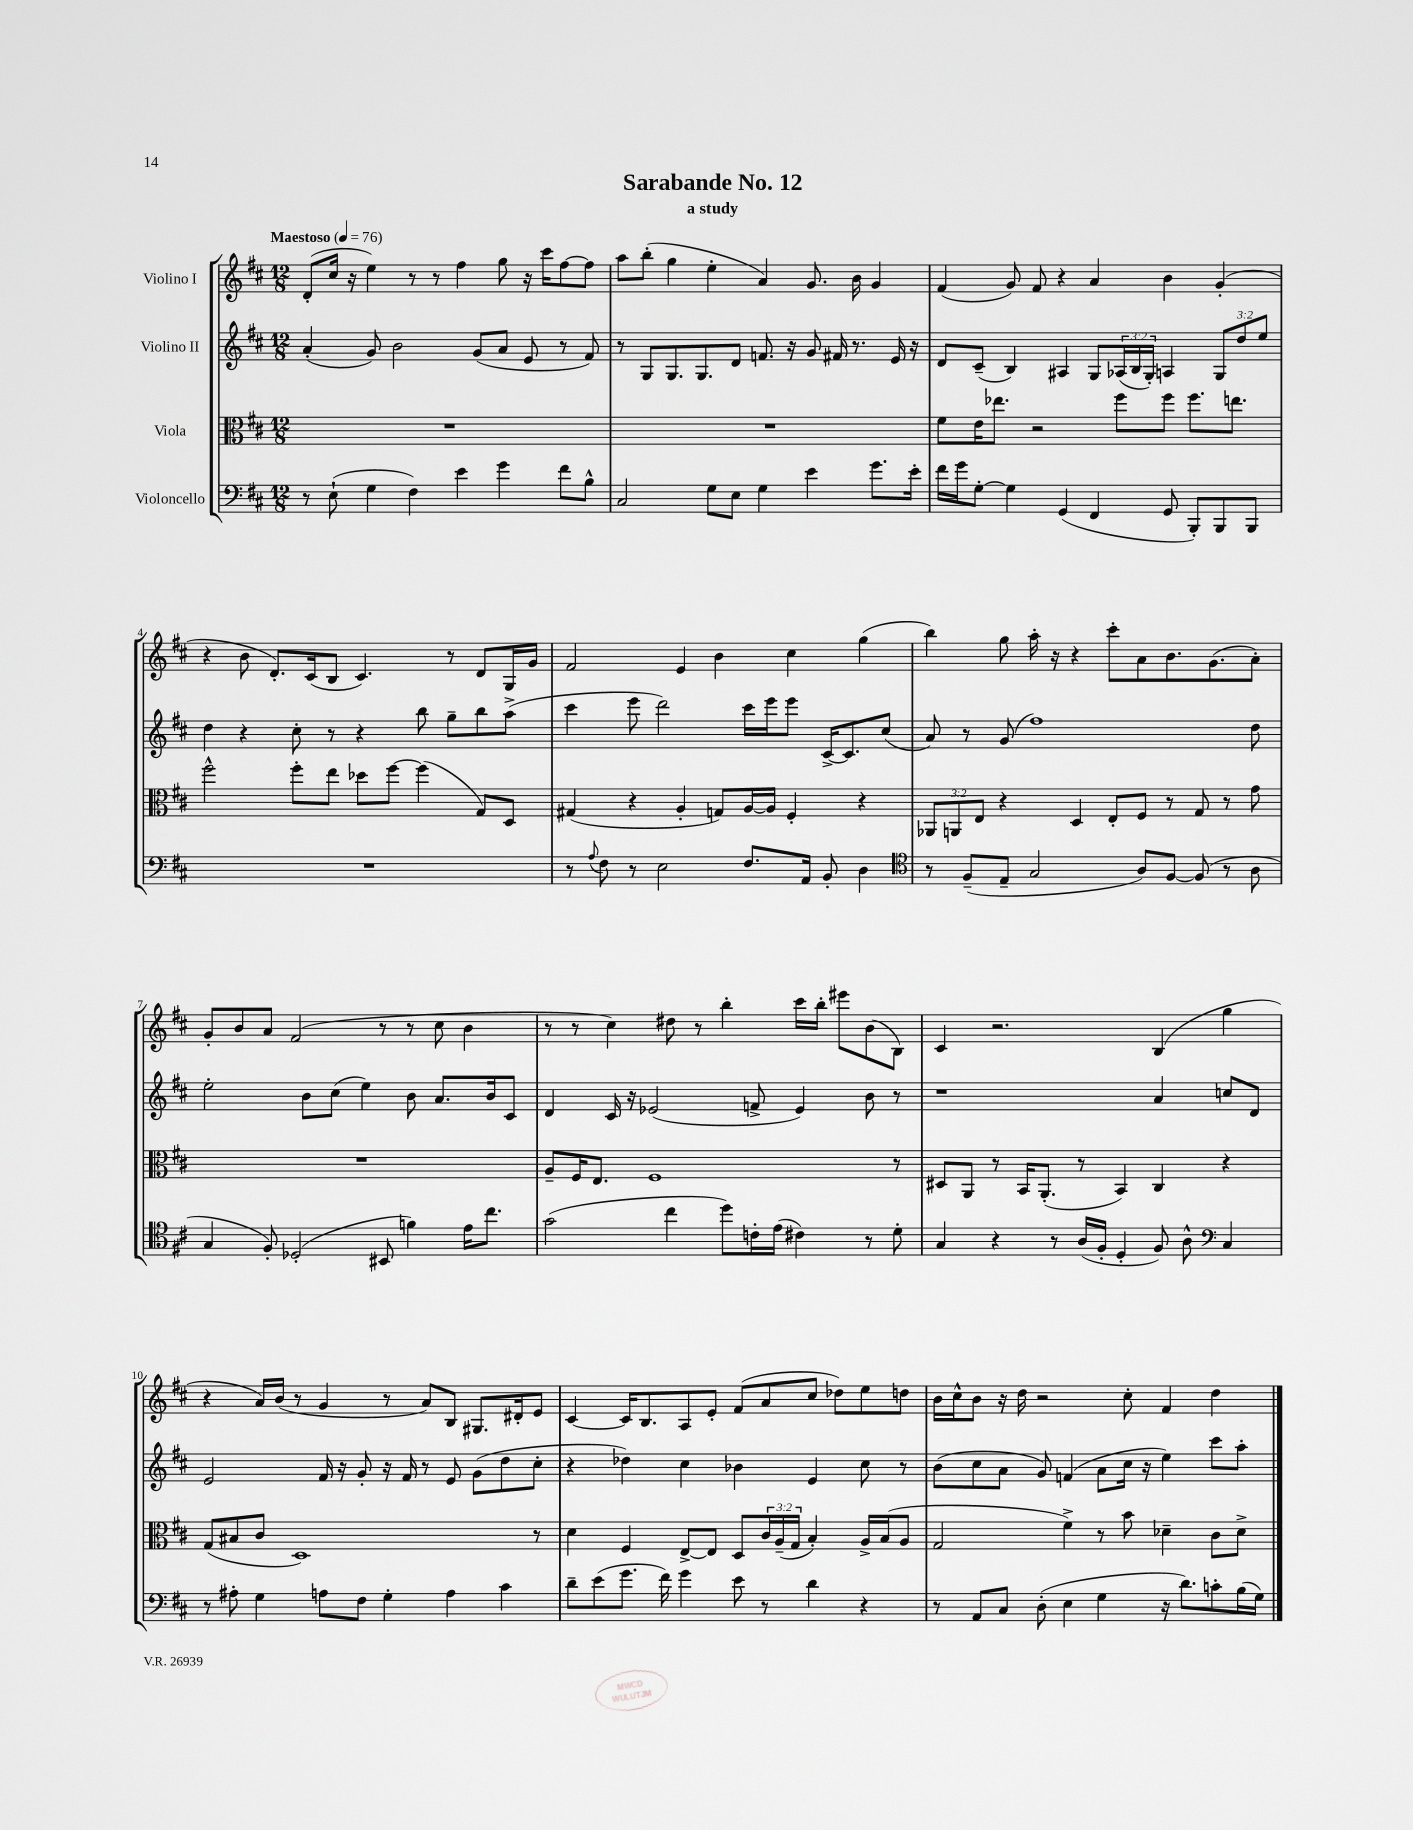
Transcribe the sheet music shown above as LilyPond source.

\header { title = "Sarabande No. 12" subtitle = "a study" }
<<
\new StaffGroup <<
\new Staff = "s0" \with { instrumentName = "Violino I" } {
    \clef treble \key d \major \numericTimeSignature \time 12/8 \tempo "Maestoso" 4 = 76
    d'8-.( cis''16 r16 e''4) r8 r8 fis''4 g''8 r16 cis'''16 fis''8~ fis''8 |
    a''8 b''8-.( g''4 e''4-. a'4) g'8. b'16 g'4 |
    fis'4( g'8) fis'8 r4 a'4 b'4 g'4-.( |
    r4 b'8 d'8.-.) cis'16( b8 cis'4.) r8 d'8 g16 g'16 |
    fis'2 e'4 b'4 cis''4 g''4( |
    b''4) g''8 a''16-. r16 r4 cis'''8-. a'8 b'8. g'8.( a'8-.) |
    g'8-. b'8 a'8 fis'2( r8 r8 cis''8 b'4 |
    r8 r8 cis''4) dis''8 r8 b''4-. cis'''16 b''16-. eis'''8 b'8( b8) |
    cis'4 r2. b4( g''4 |
    r4 a'16) b'16( r8 g'4 r8 a'8) b8 gis8. dis'16-. e'8 |
    cis'4~ cis'16 b8. a8 e'8-. fis'8( a'8 cis''8 des''8) e''8 d''8 |
    b'16 cis''16-^ b'8 r16 d''16 r2 cis''8-. fis'4 d''4 \bar "|." |
}
\new Staff = "s1" \with { instrumentName = "Violino II" } {
    \clef treble \key d \major \numericTimeSignature \time 12/8 \override Staff.TupletNumber.text = #tuplet-number::calc-fraction-text
    a'4-.( g'8) b'2 g'8( a'8 e'8 r8 fis'8) |
    r8 g8 g8. g8. d'8 f'8. r16 g'8 fis'16 r8. e'16 r16 |
    d'8 cis'8--( b4) ais4 g8 \tuplet 3/2 { aes16( b16 g16-.) } a4 \tuplet 3/2 { g8 d''8 e''8 } |
    d''4 r4 cis''8-. r8 r4 b''8 g''8-- b''8 a''8->( |
    cis'''4 e'''8 d'''2) cis'''16 e'''16 e'''8 cis'16~-> cis'8. cis''8( |
    a'8) r8 g'8( fis''1) d''8 |
    e''2-. b'8 cis''8( e''4) b'8 a'8. b'16 cis'8 |
    d'4 cis'16 r16 ees'2( f'8-> ees'4) b'8 r8 |
    r1 a'4 c''8 d'8 |
    e'2 fis'16 r16 g'8-. r16 fis'16 r8 e'8 g'8( d''8 cis''8-. |
    r4 des''4) cis''4 bes'4 e'4 cis''8 r8 |
    b'8( cis''8 a'8 g'8) f'4( a'8 cis''16 r16 e''4) cis'''8 a''8-. \bar "|." |
}
\new Staff = "s2" \with { instrumentName = "Viola" } {
    \clef alto \key d \major \numericTimeSignature \time 12/8 \override Staff.TupletNumber.text = #tuplet-number::calc-fraction-text
    R1. |
    R1. |
    fis'8 e'16 ees''8. r2 fis''8 fis''8 fis''8. e''8. |
    fis''2-^ fis''8-. e''8 des''8 fis''8~ fis''4( g8) d8 |
    gis4( r4 a4-. g8) a16~ a16 fis4-. r4 |
    \tuplet 3/2 { aes,8 a,8 e8 } r4 d4 e8-. fis8 r8 g8 r8 g'8 |
    R1. |
    a8-- fis16 e8. fis1 r8 |
    dis8 a,8 r8 b,16 a,8.-.( r8 b,4) cis4 r4 |
    g8( bis8 cis'8 d1) r8 |
    d'4 fis4 e8~-> e8 d8 \tuplet 3/2 { cis'16 a16--( g16 } b4-.) a16-> b16( a8 |
    g2 fis'4->) r8 b'8 des'4-- cis'8 des'8-> \bar "|." |
}
\new Staff = "s3" \with { instrumentName = "Violoncello" } {
    \clef bass \key d \major \numericTimeSignature \time 12/8
    r8 e8-!( g4 fis4) e'4 g'4 fis'8 b8-^ |
    cis2 g8 e8 g4 e'4 g'8. e'16-. |
    fis'16 g'16 g8~-. g4 g,4( fis,4 g,8 b,,8-.) b,,8 b,,8 |
    R1. |
    r8 \appoggiatura { a8 } fis8 r8 e2 fis8. a,16 b,8-. d4 |
    \clef tenor r8 fis8--( e8-- g2 a8) fis8~ fis8( r8 a8 |
    g4 fis8-.) des2-.( bis,8 f'4) e'16 cis''8. |
    g'2( cis''4 d''8) c'16-. e'16( cis'4) r8 d'8-. |
    g4 r4 r8 a16( fis16-. d4-. fis8) a8-^ \clef bass cis4 |
    r8 ais8-. g4 a8 fis8 g4-. a4 cis'4 |
    d'8-- e'8( g'8. fis'16) g'4 e'8 r8 d'4 r4 |
    r8 a,8 cis8 d8-.( e4 g4 r16 d'8.) c'8-. b16( g16) \bar "|." |
}
>>
>>
